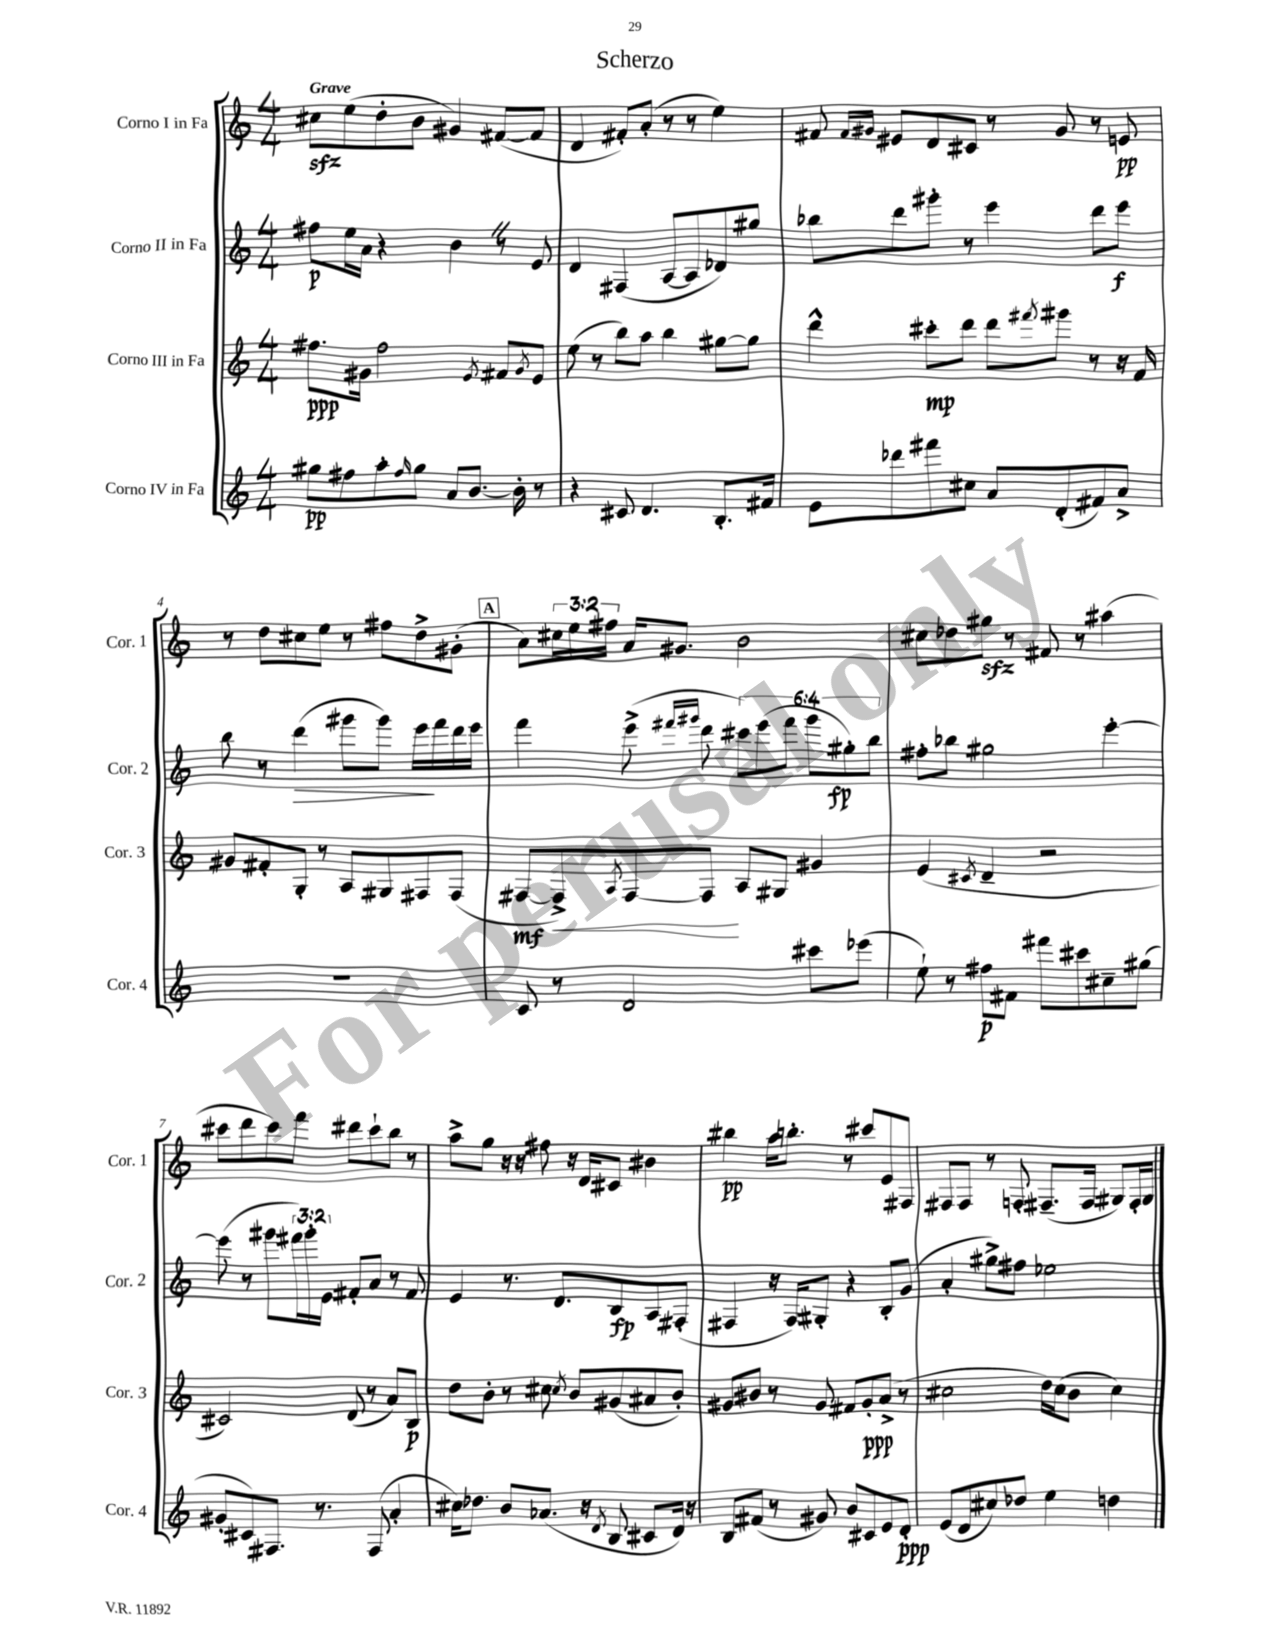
\header { title = "Scherzo" }
<<
\new StaffGroup <<
\new Staff = "s0" \with { instrumentName = "Corno I in Fa" shortInstrumentName = "Cor. 1" } {
    \clef treble \key c \major \numericTimeSignature \time 4/4 \override Staff.TupletNumber.text = #tuplet-number::calc-fraction-text \tempo "Grave"
    cis''8\sfz e''8( d''8-. b'8 gis'4) fis'8~( fis'8 |
    d'4 fis'8-.) a'8-.( r8 r8 e''4) |
    fis'8 \grace { fis'16 gis'16 } eis'8 d'8 cis'8 r8 gis'8 r8 e'8\pp |
    r8 d''8 cis''8 e''8 r8 fis''8 d''8-> gis'8-.( |
    \mark \markup { \box "A" } a'8) \tuplet 3/2 { cis''16 e''16 fis''16 } a'16 gis'8. b'2 |
    cis''8 des''8 gis''8\sfz r8 fis'8 r8 ais''4( |
    cis'''8 d'''8 cis'''8) f'''8 dis'''8 cis'''8-! b''8 r8 |
    a''8-> g''8 r16 r16 fis''8 r16 d'16 cis'8 bis'4 |
    bis''4\pp a''16 b''8.-. r8 cis'''8 e'8 fis8 |
    fis8 fis8 r8 f8-. fis8.--( fis16 gis8) fis16-. gis16 \bar "|." |
}
\new Staff = "s1" \with { instrumentName = "Corno II in Fa" shortInstrumentName = "Cor. 2" } {
    \clef treble \key c \major \numericTimeSignature \time 4/4 \override Staff.TupletNumber.text = #tuplet-number::calc-fraction-text
    fis''8\p e''16 a'16 r4 b'4 \once \override BreathingSign.text = \markup { \musicglyph "scripts.caesura.straight" } \breathe r8 e'8 |
    d'4 fis4( a8~ a8 des'8) gis''8 |
    bes''8 d'''8 gis'''8-. r8 e'''4 d'''8 e'''8\f |
    b''8 r8 d'''4\>( gis'''8 gis'''8) e'''16\! f'''16 d'''16 e'''16 |
    \mark \markup { \box "A" } f'''4 e'''8->( \grace { fis'''16 gis'''16 } d'''8 \tuplet 6/4 { cis'''8) e'''8( fis'''8 gis'''8 gis''8-.\fp) b''8 } |
    fis''8-. bes''8 gis''2 e'''4~-. |
    e'''8( r8 gis'''8 \tuplet 3/2 { fis'''16) gis'''16-. e'16 } fis'8-. a'8 r8 fis'8 |
    e'4 r8. d'8. b8\fp a8 fis8-.( |
    fis4 r16 fis16) gis8-. r4 b8-. g'8( |
    a'4-. gis''8->) fis''8 ees''2 \bar "|." |
}
\new Staff = "s2" \with { instrumentName = "Corno III in Fa" shortInstrumentName = "Cor. 3" } {
    \clef treble \key c \major \numericTimeSignature \time 4/4
    fis''8.\ppp gis'16 fis''2 \acciaccatura { e'8 } fis'8 \acciaccatura { gis'8 } e'8 |
    e''8( r8 b''8) a''8 b''4 gis''8~ gis''8 |
    d'''4-^ cis'''8-.\mp d'''8 d'''8 \acciaccatura { fis'''8 } gis'''8 r8 r16 f'16 |
    gis'8 fis'8-. g8-. r8 a8 gis8 fis8 fis8( |
    \mark \markup { \box "A" } fis8~\mf fis8->\<) \acciaccatura { a8 } fis8~ fis8\! a8 gis8 gis'4 |
    e'4( \acciaccatura { cis'8 } d'4-- r2 |
    cis'2) d'8( r8 a'8) b8\p |
    d''8 b'8-. r8 cis''8 \acciaccatura { cis''8 } b'8 gis'8( ais'8 b'8-.) |
    gis'8 bis'8 r8 gis'8 fis'8 gis'8-.\ppp a'8->( r8 |
    cis''2 d''16) cis''16( b'8 cis''4) \bar "|." |
}
\new Staff = "s3" \with { instrumentName = "Corno IV in Fa" shortInstrumentName = "Cor. 4" } {
    \clef treble \key c \major \numericTimeSignature \time 4/4
    gis''8\pp fis''8 a''8-. \grace { fis''16 } gis''8 a'8 b'8.~ b'16-. r8 |
    r4 cis'8 d'4. b8.-. fis'16 |
    e'8 des'''8 fis'''8 cis''8 a'8 d'8-.( fis'8) a'8-> |
    R1 |
    \mark \markup { \box "A" } c'8 r8 d'2 cis'''8 ees'''8( |
    e''8-!) r8 fis''8\p fis'8 fis'''8 cis'''8 cis''8-- gis''8( |
    gis'8-. cis'8) fis8. r8. fis8( a'4-. |
    cis''16) des''8. b'8 aes'8.( r16 \acciaccatura { d'8 } b8 cis'8 d'16) r16 |
    b8 fis'8( r8 gis'8) b'8 cis'8 e'8 d'8-.\ppp |
    e'8( d'8 cis''8) des''8 e''4 d''4 \bar "|." |
}
>>
>>
